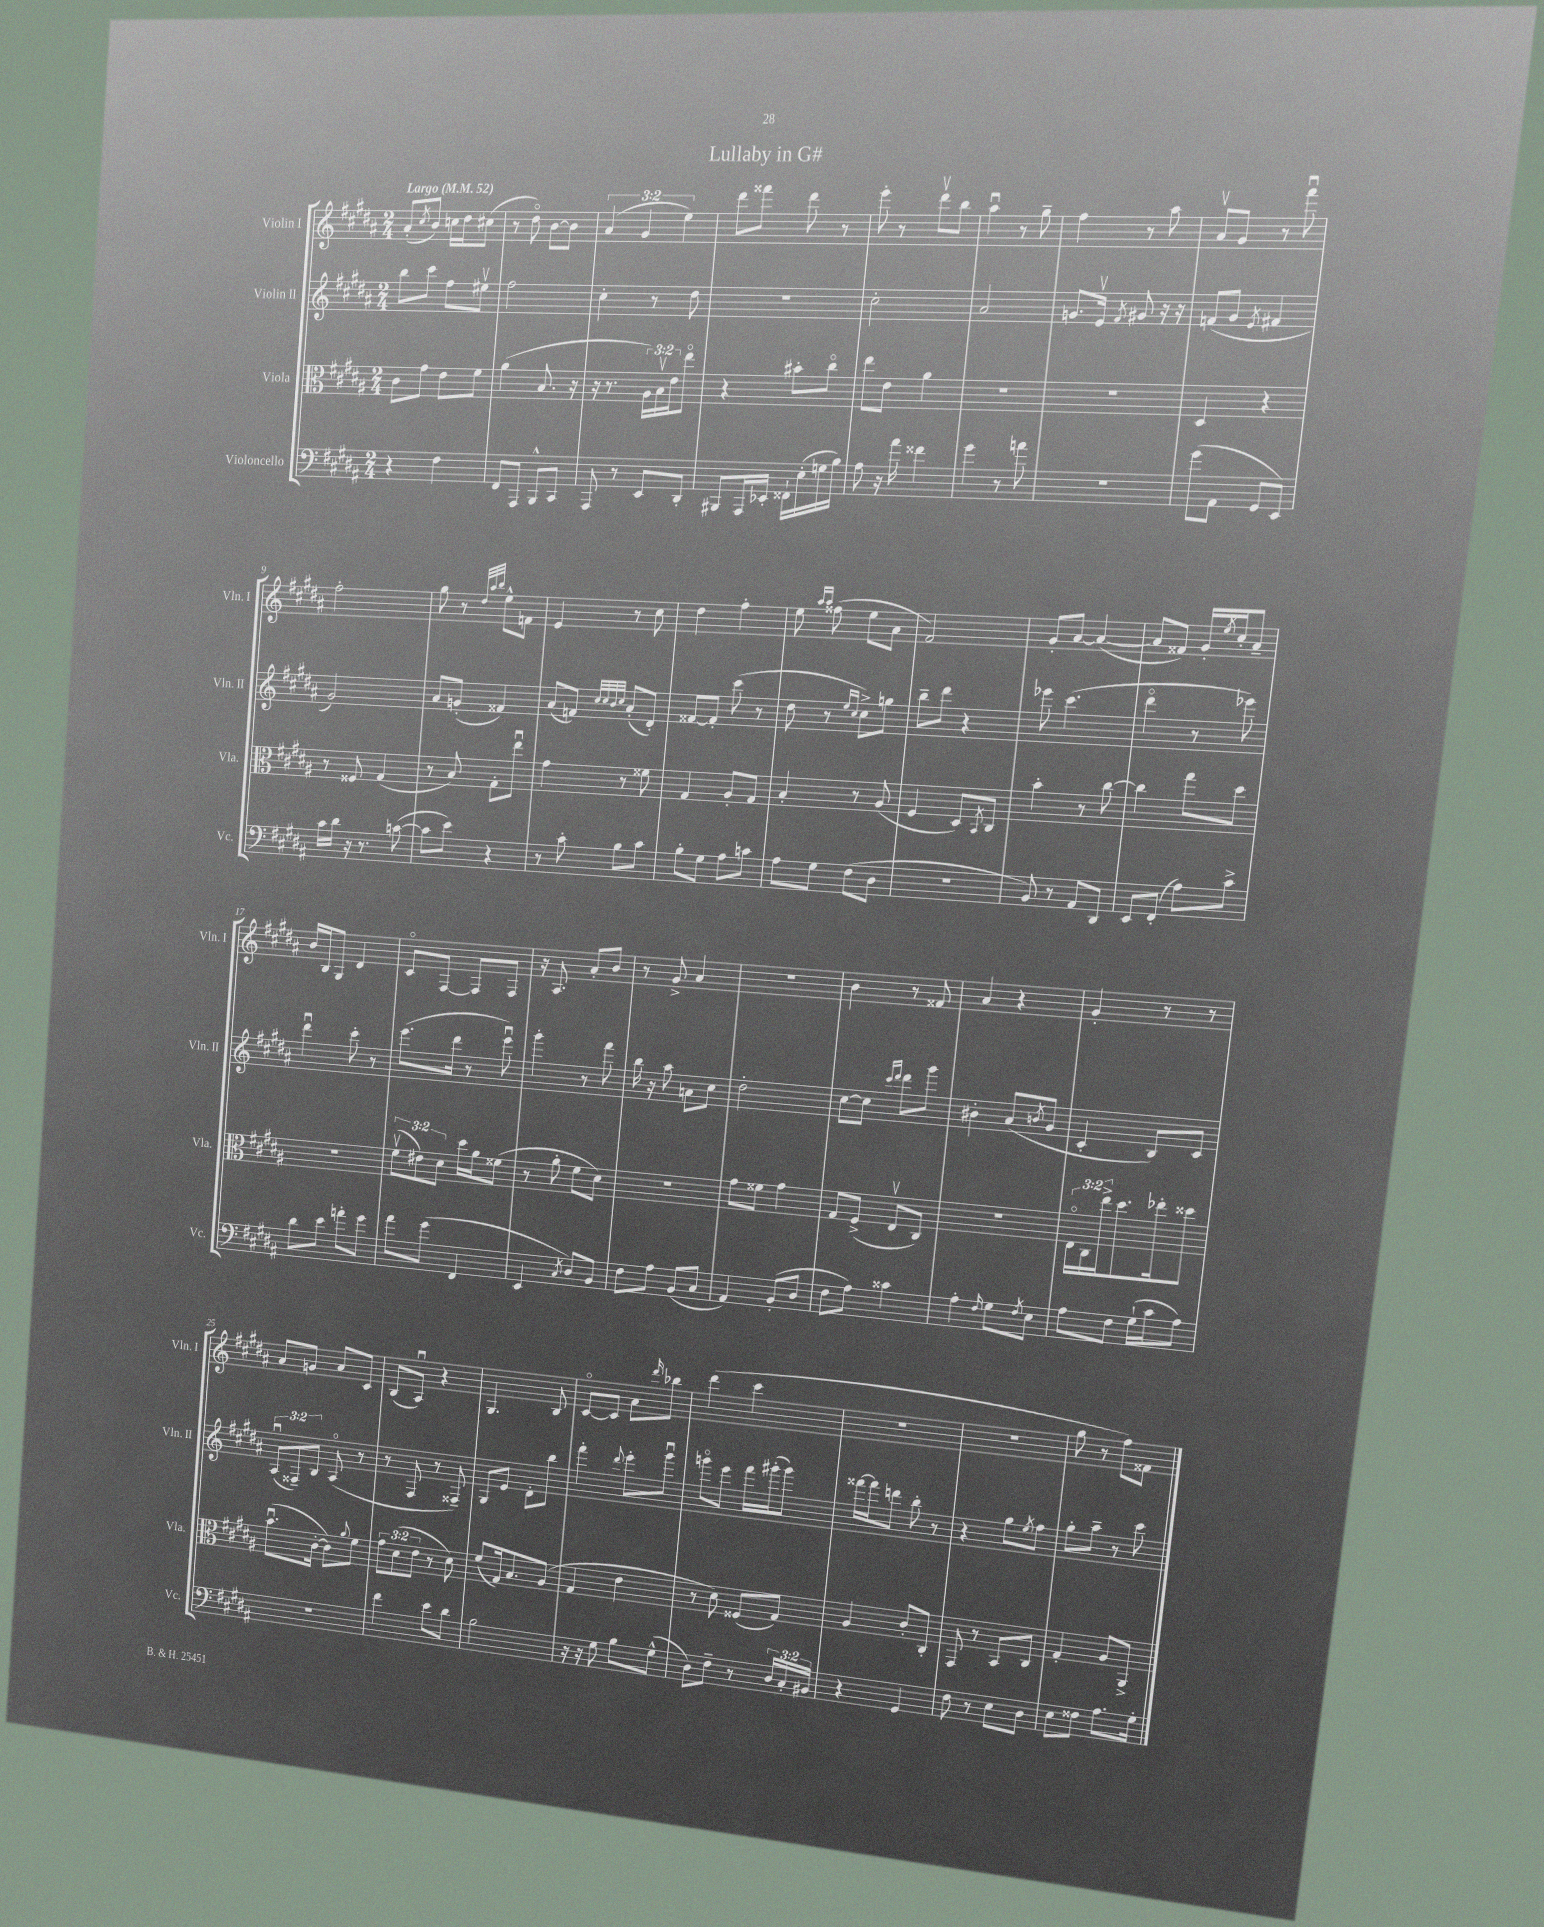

**kern	**kern	**kern	**kern
*staff4	*staff3	*staff2	*staff1
*clefF4	*clefC3	*clefG2	*clefG2
*k[f#c#g#d#a#]	*k[f#c#g#d#a#]	*k[f#c#g#d#a#]	*k[f#c#g#d#a#]
*M2/4	*M2/4	*M2/4	*M2/4
*MM52	*MM52	*MM52	*MM52
4r	8c#	8bb	(8a#'
.	.	.	8qcc#
.	8g#	8ccc#	8b)
4F#	8e	8ff#	16cc
.	.	.	16dd#
.	8f#	8ee#v	(8cc#
=	=	=	=
8FF#	(4a#	2ff#	8r
8AAA#	.	.	8dd#o)
8BBB^^	8.B	.	[8b
8CC#	.	.	8b]
.	16r	.	.
=	=	=	=
8AAA#	16r	4cc#'	(6a#
.	8.r	.	.
8r	.	.	.
.	.	.	6g#
8EE	24A#)	8r	.
.	24Bv	.	.
.	24e	.	6ee)
8DD#'	8eeo	8dd#	.
=	=	=	=
8BBB#	4r	2r	8ddd#
16AAA#	.	.	8fff##
16EE-'	.	.	.
16FF##`	8b#'	.	8ddd#
(16E'	.	.	.
16G	8cc#o	.	8r
16B)	.	.	.
=	=	=	=
8A#	8ee	2cc#'	8eee'
16r	8e	.	8r
16a#	.	.	.
4f##	4a#	.	8ddd#v
.	.	.	8bb
=	=	=	=
4g#	2r	2a#	4aa#u
8r	.	.	8r
8a	.	.	8gg#~
=	=	=	=
2r	2r	8.g	4ff#
.	.	16ev	.
.	.	8qf#	.
.	.	8g#	8r
.	.	16r	8aa#
.	.	16r	.
=	=	=	=
(8g#	4D#	(8f	8a#v
8AA#	.	8g#	8g#
.	.	8qe	.
8GG#	4r	4f#	8r
8EE)	.	.	8fff#u
=	=	=	=
16c#	8r	2g#)	2ff#'
16d#	.	.	.
16r	8F##	.	.
8.r	.	.	.
.	(4G#	.	.
([8c	.	.	.
=	=	=	=
8c]	8r	8a#	8gg#
8e)	8B)	(8g'	8r
.	.	.	32qqdd#
.	.	.	32qqaa#
.	.	.	32qqbb
4r	8G#'	4f##)	8ee^^
.	8eeu	.	8f
=	=	=	=
8r	4g#	(8a#	4e
8c#'	.	8f)	.
.	.	32qqcc#	.
.	.	32qqcc#	.
.	.	32qqb	.
.	.	32qqcc#	.
8B	8r	(8a#'	8r
8c#	8f##	8d#')	8cc#
=	=	=	=
8B'	4G#	[8f##	4dd#
8G#	.	8f##']	.
8A#	8A#'	(8ccc#	4ff#'
8c	8G#	8r	.
=	=	=	=
8A#	4B'	8dd#	8ee
.	.	.	16qqaa#
.	.	.	16qqaa#
8G#	.	8r	(8ff##
.	.	16qqee	.
.	.	16qqcc#	.
(8F#	8r	8cc#^)	8ee
8D#	(8A#	8gg	8a#
=	=	=	=
2r	4F#	8bb~	2f#)
.	.	8ddd#	.
.	8D#)	4r	.
.	8qBB	.	.
.	8C#	.	.
=	=	=	=
8BB)	4b'	8eee-	8g#'
8r	.	(4.ccc#	[8a#
8AA#	8r	.	(4a#_
8DD#	[8cc#	.	.
=	=	=	=
8EE	4cc#]	4ddd#o	8a#]
(8FF#'	.	.	8f##)
8A#)	8gg#	8r	16g#'
.	.	.	8qee
.	.	.	16cc#'
8c#^	8dd#	8eee-)	8a#~
=	=	=	=
8d#	2r	4ddd#u	16b
.	.	.	16B
8e	.	.	8G#
8a'	.	8ccc#'	4d#
8g#	.	8r	.
=	=	=	=
8a#	(12f#v	(8.eee	8c#o
.	12e#)	.	.
(8g#	.	.	[8F#
.	12d#	.	.
.	.	16ddd#	.
4FF#	16dd#	8r	8F#]
.	16a#	.	.
.	(8f##	8eeeu)	8F#
=	=	=	=
4EE	8r	4ggg#'	16r
.	.	.	8.A#
.	8a#'	.	.
8qC#	.	.	.
8D#)	8f#	8r	8a#'
8BB	8d#)	8fff#	8b
=	=	=	=
8F#	2r	16bb	8r
.	.	16r	.
8A#	.	8aa#	8g#^
(8BB	.	8a	4a#
8C#	.	8cc#	.
=	=	=	=
4AA#)	8g#	2dd#'	2r
.	8f##	.	.
(8BB'	4g#	.	.
8D#	.	.	.
=	=	=	=
8F#	8G#	[8cc#	4b
8A#)	(8F#^	8cc#]	.
.	.	16qqccc#	.
.	.	16qqddd#	.
4c##	8Ev	8ddd#	8r
.	8C#)	8ggg#	8f##
=	=	=	=
4A#'	2r	4b#'	4a#
16qqF#	.	.	.
8G#	.	(8a#	4r
8qF#	.	8qb	.
8E	.	8g#	.
=	=	=	=
8A#	24Eo	4c#'	4g#'
.	24C#	.	.
.	24ee^	.	.
8F#	8.dd#	.	.
(16G#`	.	8B)	8r
16c#	16ee-'	.	.
8A#)	8dd##	8c#	8r
=	=	=	=
2r	(8.bu	(12A#u	8a#
.	.	12F##~)	.
.	.	.	8g
.	.	12B	.
.	[16c#'	.	.
.	8c#])	(8A#o	8a#
.	8qqa#	.	.
.	8f#	8r	8c#
=	=	=	=
4f#	12g#	8r	(8B
.	(12d#	.	.
.	.	8F#	8A#u)
.	12e	.	.
8e	8r	8r	4r
8d#	8d#)	8F##~)	.
=	=	=	=
2B	(8f#	8G#	4.G#
.	16G#)	8e	.
.	8.B	.	.
.	.	8d#'	.
.	(8A#	8bb	8B
=	=	=	=
16r	4G#	4fff#'	[8c#o
16r	.	.	.
8G#	.	.	8c#]
.	.	8qqddd#	.
8B	4e	8eee'	8a#
.	.	.	16qqddd#
(8G#^^	.	8ggg#u	8bb-
=	=	=	=
8D#)	8r	8gggo	(4ddd#
8F#~	8d#)	8eee	.
8r	(8F##	16fff#	4ccc#
.	.	(16ggg#'	.
24D#	8G#)	8ggg#)	.
24C#'	.	.	.
24BB#	.	.	.
=	=	=	=
4r	4A#	[16fff##	2r
.	.	16fff##]	.
.	.	8ddd	.
4GG#	8c#'	8bb'	.
.	8C#'	8r	.
=	=	=	=
8F#	8GG#	4r	2r
8r	8r	.	.
8E	8BB	8gg#	.
.	.	8qee	.
8D#	8C#	8ff#	.
=	=	=	=
8E	4G#'	8gg#'	8gg#
8F##	.	8aa#~	8r
8.A#	8A#	8r	8ff#)
.	8AA#^	8ccc#	8f##
16G#'	.	.	.
==	==	==	==
*-	*-	*-	*-
